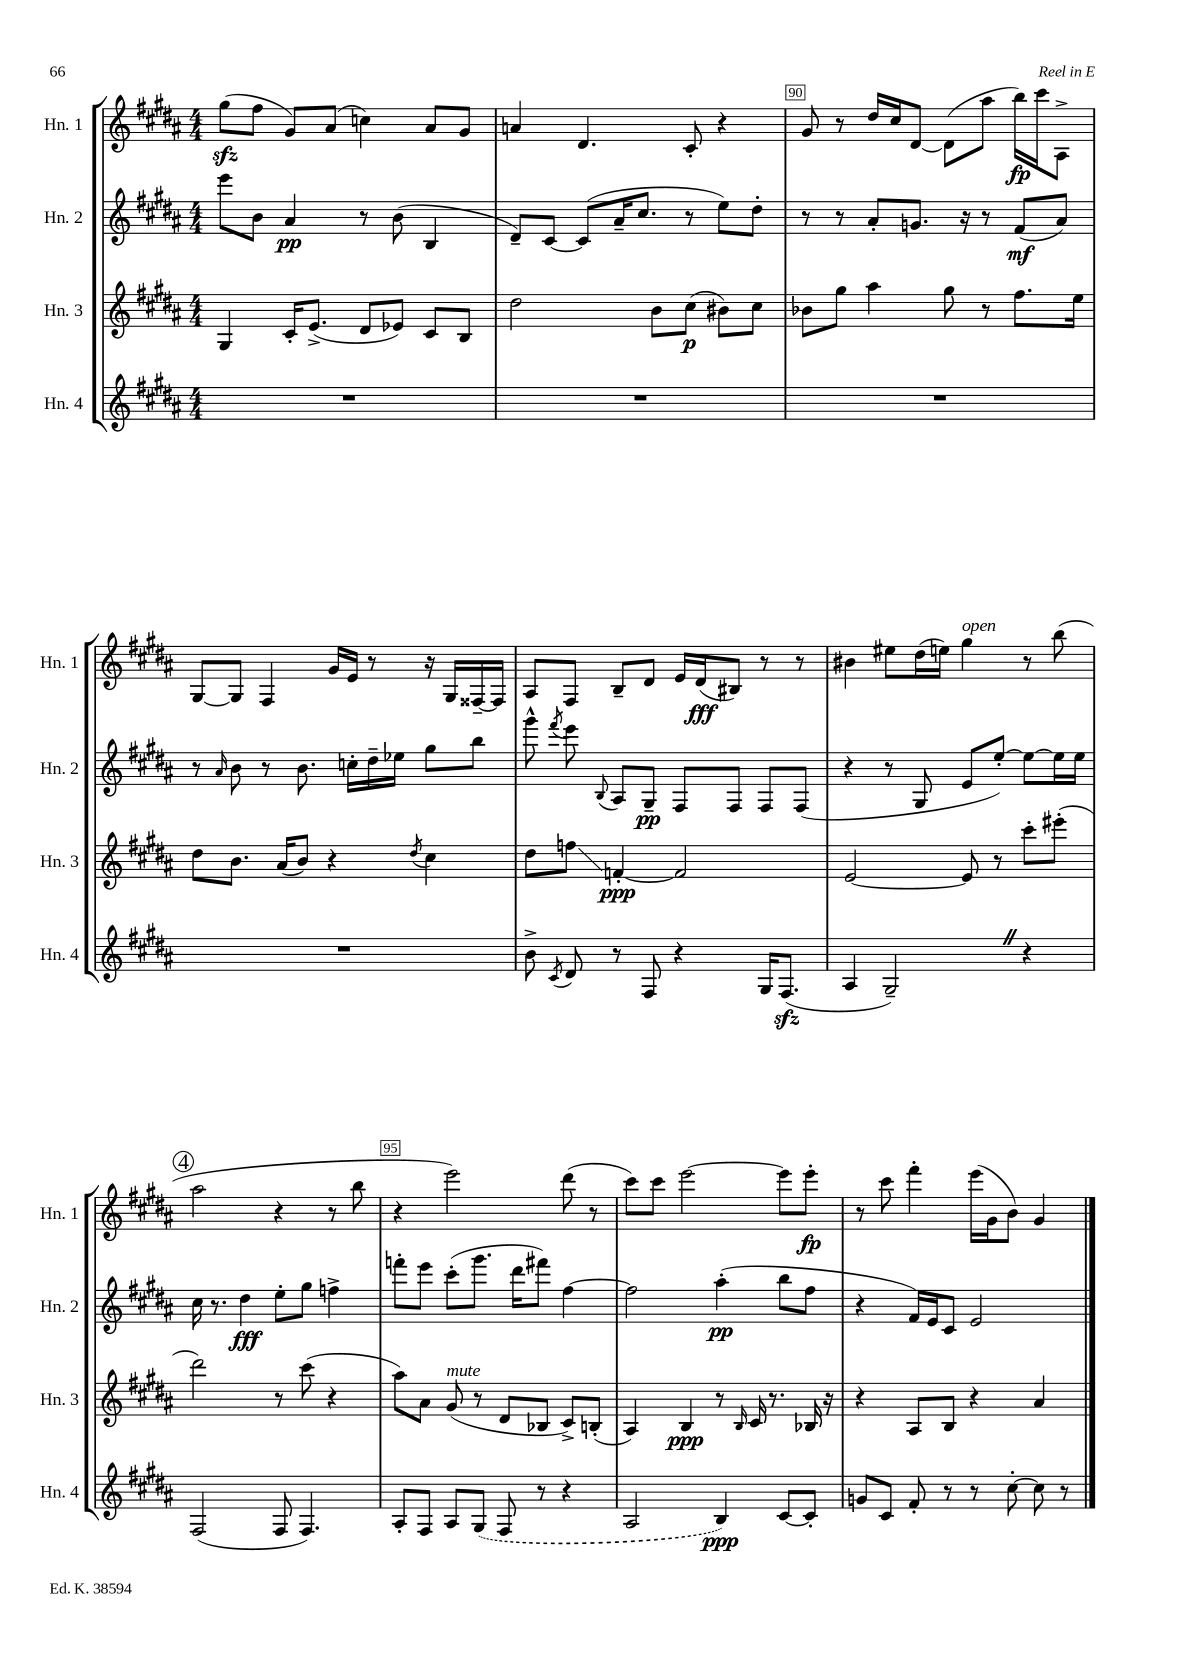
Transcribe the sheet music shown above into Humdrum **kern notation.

**kern	**kern	**kern	**kern
*staff4	*staff3	*staff2	*staff1
*clefG2	*clefG2	*clefG2	*clefG2
*k[f#c#g#d#a#]	*k[f#c#g#d#a#]	*k[f#c#g#d#a#]	*k[f#c#g#d#a#]
*M4/4	*M4/4	*M4/4	*M4/4
1r	4G#	8eee	(8gg#
.	.	8b	8ff#
.	16c#'	4a#	8g#)
.	(8.e^	.	.
.	.	.	(8a#
.	8d#	8r	4cc)
.	8e-)	(8b	.
.	8c#	4B	8a#
.	8B	.	8g#
=	=	=	=
1r	2dd#	8d#~)	4a
.	.	[8c#	.
.	.	(8c#]	4.d#
.	.	16a#~	.
.	.	8.cc#	.
.	8b	.	.
.	(8cc#	8r	8c#'
.	8b#)	8ee)	4r
.	8cc#	8dd#'	.
=	=	=	=
1r	8b-	8r	8g#
.	8gg#	8r	8r
.	4aa#	8a#'	16dd#
.	.	.	16cc#
.	.	8.g	[8d#
.	8gg#	.	(8d#]
.	.	16r	.
.	8r	8r	8aa#
.	8.ff#	(8f#	16bb)
.	.	.	16ccc#
.	.	8a#)	8A#^
.	16ee	.	.
=	=	=	=
1r	8dd#	8r	[8G#
.	.	16qqa#	.
.	8.b	8b	8G#]
.	.	8r	4F#
.	(16a#	.	.
.	8b)	8.b	.
.	4r	.	16g#
.	.	16cc'	16e
.	.	16dd#~	8r
.	.	16ee-	.
.	8qdd#	.	.
.	4cc#	8gg#	16r
.	.	.	16G#
.	.	8bb	[16F##~
.	.	.	16F##]
=	=	=	=
8b^	8dd#	8ggg#^^	8A#
8qc#	.	8qfff#	.
8d#	8ff	8eee	8F#
.	.	8qqB	.
8r	[4f'	8A#	8B~
8F#	.	8G#~	8d#
4r	2f]	8F#	16e
.	.	.	(16d#
.	.	8F#	8B#)
16G#	.	8F#	8r
(8.F#	.	.	.
.	.	(8F#	8r
=	=	=	=
4A#	[2e	4r	4b#
2G#~)	.	8r	8ee#
.	.	8G#	(16dd#
.	.	.	16ee)
.	8e]	8e	4gg#
.	8r	[8ee')	.
4r	8ccc#'	8ee_	8r
.	(8eee#'	16ee]	(8bb
.	.	16ee	.
=	=	=	=
(2F#	2ddd#)	16cc#	2aa#
.	.	8.r	.
.	.	4dd#	.
8F#	8r	8ee'	4r
4.F#)	(8ccc#	8gg#	.
.	4r	4ff^	8r
.	.	.	8bb
=	=	=	=
8A#'	8aa#)	8fff'	4r
8F#	8a#	8eee	.
8A#	(8g#	(8ccc#'	2eee)
(8G#	8r	8.ggg#	.
8F#	8d#	.	.
.	.	16ddd#	.
8r	8B-	8fff#)	.
4r	8c#^)	[4ff#	(8ddd#
.	(8B'	.	8r
=	=	=	=
2A#	4A#)	2ff#]	8ccc#)
.	.	.	8ccc#
.	4B	.	[2eee
4B)	8r	(4aa#'	.
.	16qqB	.	.
.	16c#	.	.
.	8.r	.	.
[8c#	.	8bb	8eee]
8c#']	16B-	8ff#	8eee'
.	16r	.	.
=	=	=	=
8g	4r	4r	8r
8c#	.	.	8ccc#
8f#'	8A#	16f#)	4fff#'
.	.	16e	.
8r	8B	8c#	.
8r	4r	2e	(16eee
.	.	.	16g#
[8cc#'	.	.	8b)
8cc#]	4a#	.	4g#
8r	.	.	.
==	==	==	==
*-	*-	*-	*-
